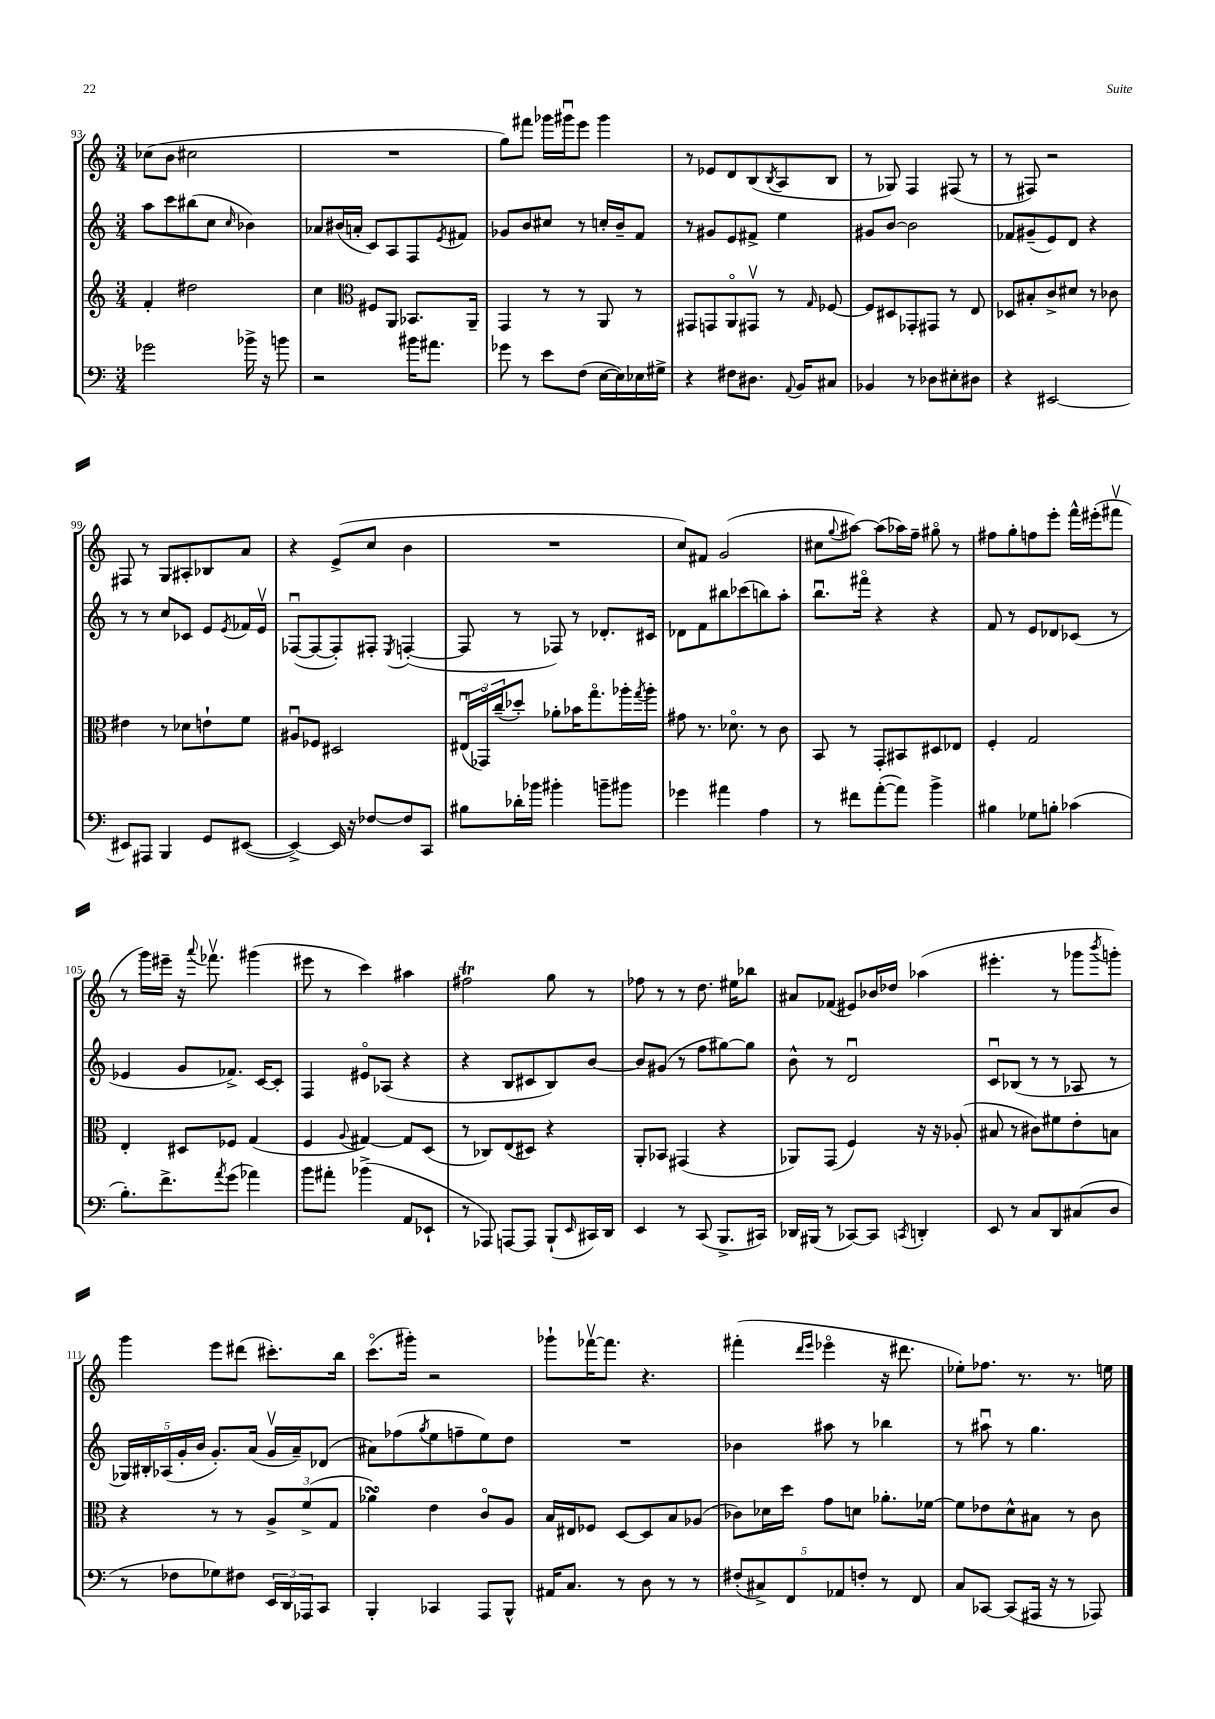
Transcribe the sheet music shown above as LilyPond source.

<<
\new StaffGroup <<
\new Staff = "s0" {
    \clef treble \key c \major \numericTimeSignature \time 3/4
    ces''8( b'8 cis''2 |
    R2. |
    g''8) fis'''8 ges'''16 gis'''16\downbow e'''8 gis'''4 |
    r8 ees'8 d'8 b8( \acciaccatura { b8 } a8 b8 |
    r8 ges8) f4 fis8( r8 |
    r8 fis8) r2 |
    fis8 r8 g8 ais8-. bes8 a'8 |
    r4 e'8->( c''8 b'4 |
    R2. |
    c''8) fis'8 g'2( |
    cis''8 \appoggiatura { g''8 } ais''8~) ais''8( aes''16) f''16-- gis''8\flageolet r8 |
    fis''8 g''8-. f''8 e'''8-. f'''16-^ eis'''16-.( fis'''8\upbow |
    r8 g'''16) eis'''16-- r16 \appoggiatura { a'''8 } fes'''8.\upbow gis'''4( |
    eis'''8 r8 c'''4) ais''4 |
    fis''2\trill g''8 r8 |
    fes''8 r8 r8 d''8. eis''16 bes''8 |
    ais'8 fes'8( eis'8) bes'16 des''16 aes''4( |
    eis'''4.-. r8 ges'''8 \acciaccatura { b'''8 } g'''8-.) |
    g'''4 e'''8 dis'''8( cis'''8.-.) b''16 |
    c'''8.\flageolet( gis'''16-.) r2 |
    ges'''8-! fes'''16~\upbow fes'''8. r4. |
    fis'''4-.( \grace { d'''16 e'''16 } ees'''4\flageolet r16 dis'''8. |
    ees''8-.) fes''8. r8. r8. e''16 \bar "|." |
}
\new Staff = "s1" {
    \clef treble \key c \major \numericTimeSignature \time 3/4
    a''8 c'''8 bis''8( c''8 \grace { c''16 } bes'4) |
    aes'8 bis'16( a'16-. c'8) a8 f8 \acciaccatura { e'8 } fis'8 |
    ges'8 b'8 cis''8 r8 c''16-. b'16-- f'8 |
    r8 gis'8 e'8 fis'8-> e''4 |
    gis'8 b'8~ b'2 |
    fes'8 gis'8--( e'8) d'8 r4 |
    r8 r8 c''8 ces'8 e'8 \acciaccatura { e'8 } fes'16 e'16\upbow |
    fes8~\downbow( fes8~ fes8-.) fis8-. \acciaccatura { e8 } f4~-.( |
    f8 r8 fes8) r8 des'8.-. cis'16 |
    des'8 f'8 bis''8 ces'''8( b''8) a''8-. |
    b''8.\downbow fis'''16\flageolet r4 r4 |
    f'8 r8 e'8 des'8 ces'8( r8 |
    ees'4 g'8 fes'8.->) c'16~ c'8-. |
    f4 eis'8\flageolet aes8( r4 |
    r4 b8 cis'8 b8) b'8~ |
    b'8 gis'8( r8 f''8 gis''8~) gis''8 |
    b'8-^ r8 d'2\downbow |
    c'8\downbow bes8( r8 r8 aes8 r8 |
    \tuplet 5/4 { ges16) bis16-. aes16( g'16-. b'16 } g'8.-.) a'16( g'16\upbow a'16--) des'8( |
    ais'8) fes''8( \acciaccatura { g''8 } e''8 f''8-- e''8) d''8 |
    R2. |
    bes'4 ais''8 r8 bes''4 |
    r8 ais''8\downbow r8 g''4. \bar "|." |
}
\new Staff = "s2" {
    \clef treble \key c \major \numericTimeSignature \time 3/4
    f'4-. dis''2 |
    c''4 \clef alto fis8 a,8 bes,8. a,16-- |
    g,4 r8 r8 a,8 r8 |
    gis,8 g,8 a,8\flageolet gis,8\upbow r8 \grace { g16 } fes8~ |
    fes8 dis8 ges,8-. gis,8 r8 e8 |
    des8 bis8-. c'8-> dis'8 r8 ces'8 |
    eis'4 r8 des'8 e'8-! f'8 |
    ais8\downbow fes8 dis2 |
    \tuplet 3/2 { eis16\downbow( ges,16\flageolet) c''16--( } des''8-.) aes'8-. bes'16 g''8.\flageolet aes''16-. \acciaccatura { g''8 } aes''16-. |
    gis'8 r8. des'8.\flageolet r8 c'8 |
    b,8 r8 g,8-. bis,8 dis8 ees8 |
    f4-. g2 |
    e4-. dis8 fes8 g4( |
    f4 \appoggiatura { a8 } gis4~) gis8 d8( |
    r8 ces8) e8( dis8) r4 |
    a,8-. bes,8 gis,4( r4 |
    aes,8) g,8( f4) r16 r16 aes8-.( |
    bis8 r8 cis'8) fis'8 e'8-. b8 |
    r4 r8 r8 \tuplet 3/2 { a8-> f'8->( g8 } |
    aes'4\turn) e'4 c'8\flageolet a8 |
    b16 eis16 fes8 d8~ d8 b8 aes8( |
    ces'8) des'16 d''16 g'8 d'8 aes'8.-. fes'16~ |
    fes'8 ees'8 d'8-^ bis8 r8 c'8 \bar "|." |
}
\new Staff = "s3" {
    \clef bass \key c \major \numericTimeSignature \time 3/4
    ges'2 bes'16-> r16 b'8 |
    r2 bis'16 ais'8. |
    ges'8 r8 e'8 f8( e16~ e16) ees16 gis16-> |
    r4 fis8 dis8. \appoggiatura { a,8 } b,16 cis8 |
    bes,4 r8 des8 eis8-. dis8 |
    r4 eis,2~ |
    eis,8 ais,,8 b,,4 g,8 eis,8~( |
    eis,4~->) eis,16 r16 fes8~ fes8 c,8 |
    bis8 des'16-. bes'16 bis'4-. b'8-- bis'8 |
    ges'4 ais'4 a4 |
    r8 fis'8 a'8~-.( a'8) b'4-> |
    bis4 ges8 b8-. ces'4( |
    b8.-.) f'8.-> \acciaccatura { a'8 } g'8( aes'4) |
    b'8 ais'8-. bes'4->( a,8 ees,8-! |
    r8 aes,,8) a,,8~ a,,8 b,,8-!( \grace { e,16 } cis,16) d,16 |
    e,4 r8 c,8( b,,8.-> cis,16) |
    des,16 bis,,16( r8 ces,8~) ces,8 \acciaccatura { c,8 } d,4-. |
    e,8 r8 c8 d,8 cis8( d8 |
    r8 fes8 ges8) fis8 \tuplet 3/2 { e,16 d,16 aes,,16 } c,8 |
    b,,4-. ces,4 a,,8 b,,8-^ |
    ais,16 c8. r8 d8 r8 r8 |
    \tuplet 5/4 { fis8-.( cis8->) f,8 aes,8 f8-. } r8 f,8 |
    c8 ces,8~ ces,8( ais,,16 r16 r8 aes,,8) \bar "|." |
}
>>
>>
\layout { \context { \Score currentBarNumber = #93 } }
